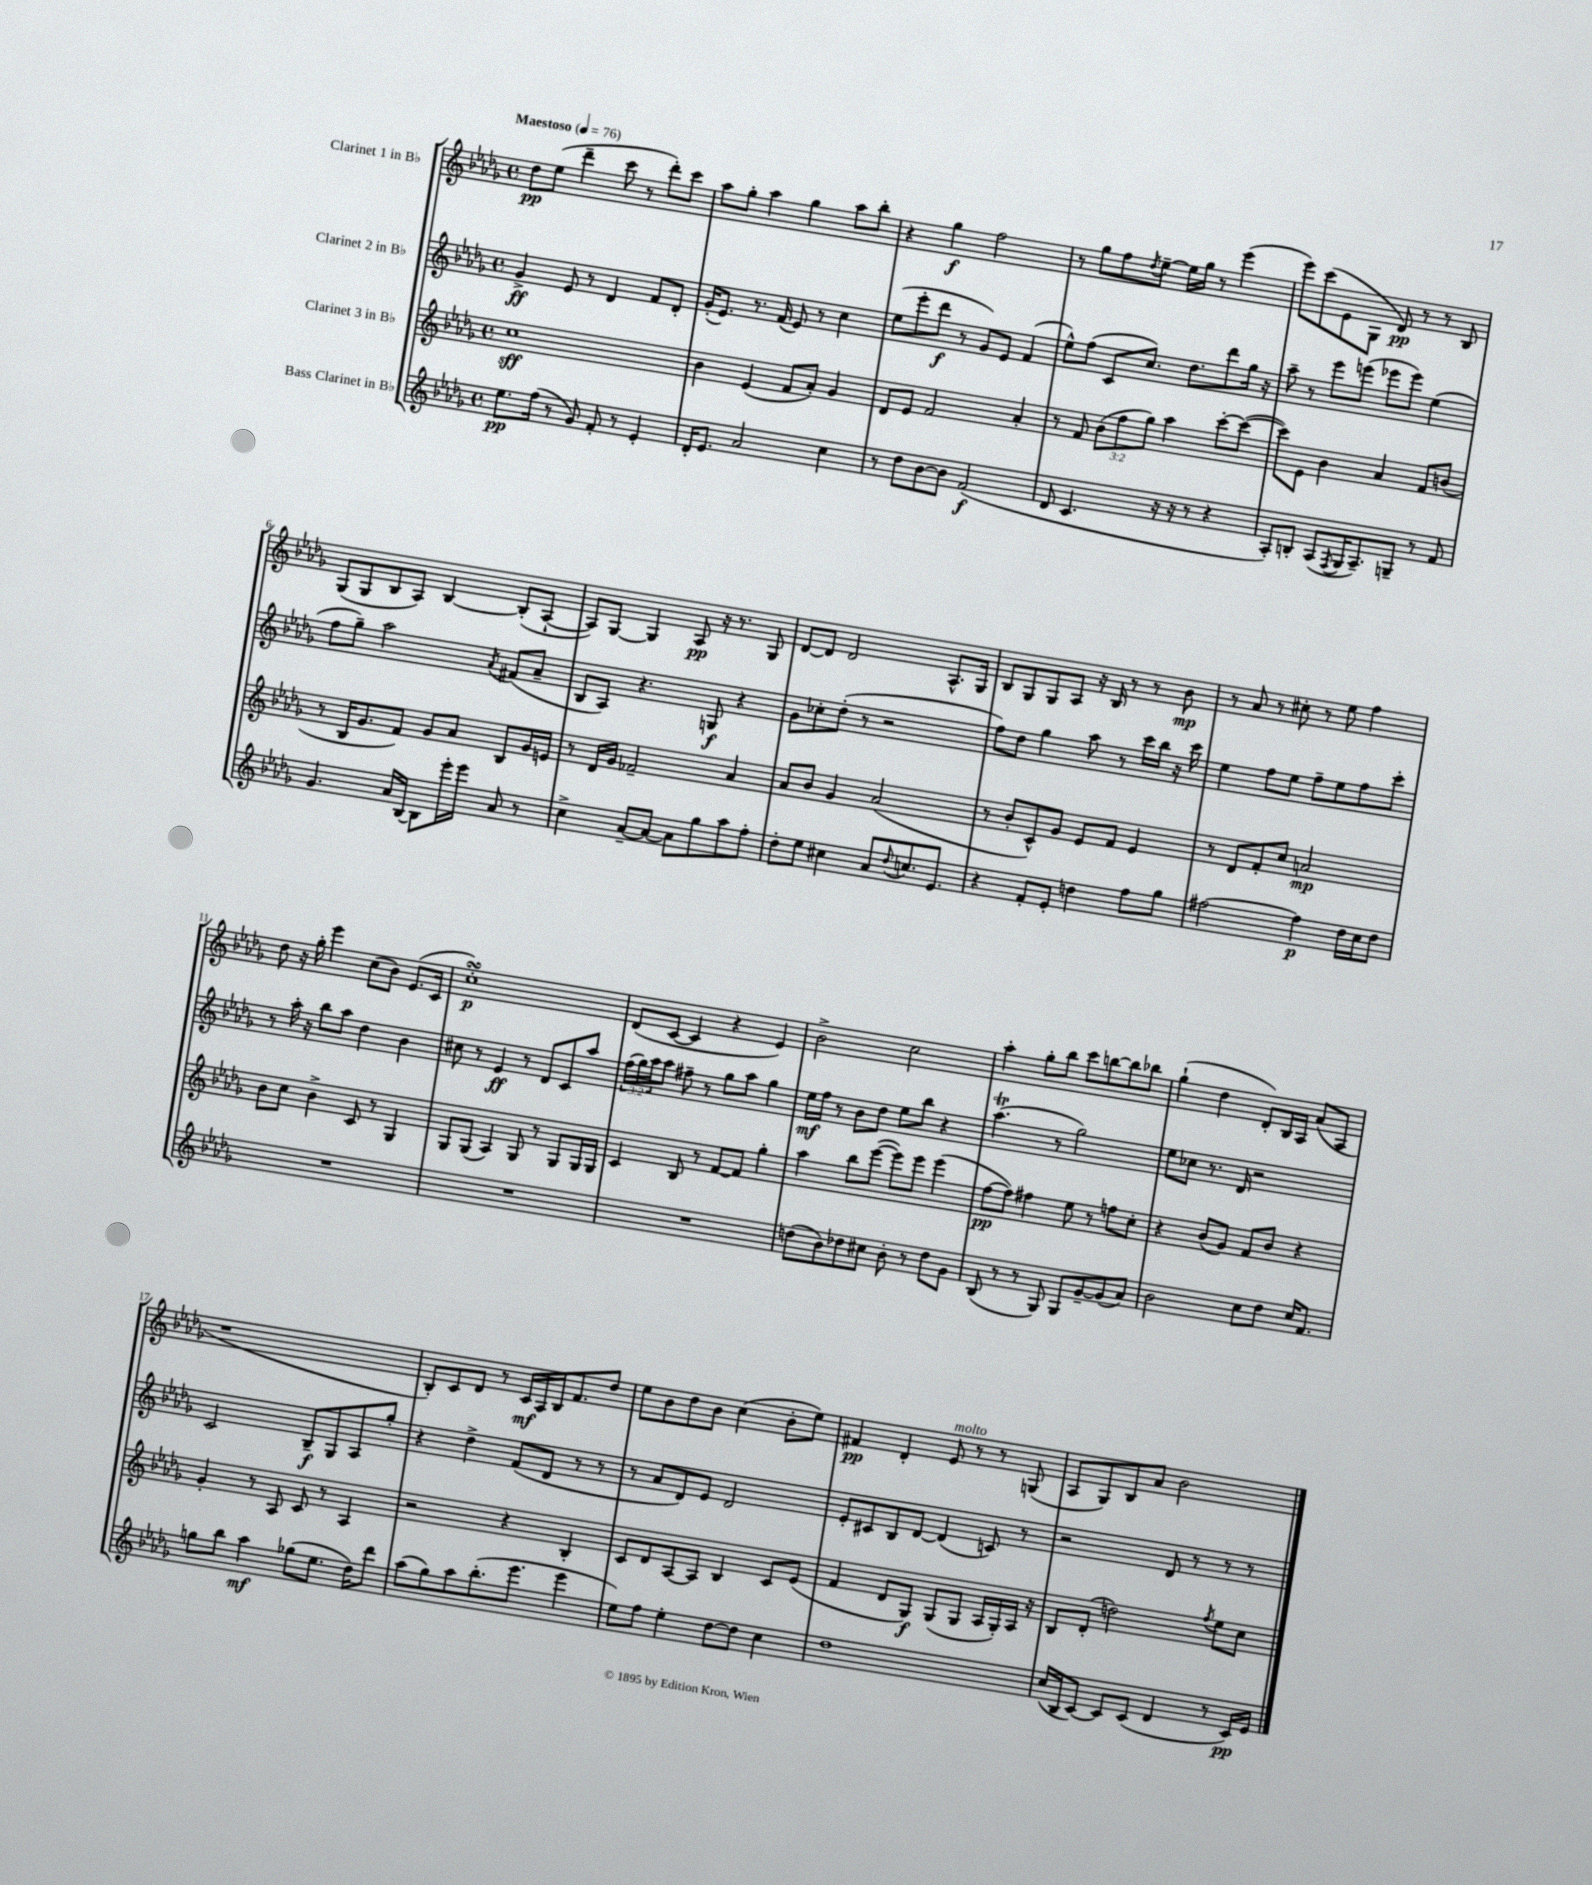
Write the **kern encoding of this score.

**kern	**dynam	**kern	**dynam	**kern	**dynam	**kern	**dynam
*part4	*part4	*part3	*part3	*part2	*part2	*part1	*part1
*staff4	*staff4	*staff3	*staff3	*staff2	*staff2	*staff1	*staff1
*I"Bass Clarinet in B♭	*	*I"Clarinet 3 in B♭	*	*I"Clarinet 2 in B♭	*	*I"Clarinet 1 in B♭	*
*clefG2	*	*clefG2	*	*clefG2	*	*clefG2	*
*k[b-e-a-d-g-]	*	*k[b-e-a-d-g-]	*	*k[b-e-a-d-g-]	*	*k[b-e-a-d-g-]	*
*M4/4	*	*M4/4	*	*M4/4	*	*M4/4	*
*met(c)	*	*met(c)	*	*met(c)	*	*met(c)	*
*MM76	*	*MM76	*	*MM76	*	*MM76	*
=1	=1	=1	=1	=1	=1	=1	=1
!	!	!	!	!	!	!LO:TX:a:B:t=Maestoso	!
8.ee-\L	pp	1cc	sff	4g-^/	ff	8dd-\L	pp
.	.	.	.	.	.	(8ee-\J	.
(16ff\Jk	.	.	.	.	.	.	.
8r	.	.	.	8e-/	.	4ddd-~\	.
8g-/)	.	.	.	8r	.	.	.
8f'/	.	.	.	4d-/	.	8ccc\	.
8r	.	.	.	.	.	8r	.
4e-'/	.	.	.	8f/L	.	8ddd-'\L)	.
.	.	.	.	8d-'/J	.	8ccc\J	.
=2	=2	=2	=2	=2	=2	=2	=2
16d-'/KL	.	4b-\	.	(16g-'/KL	.	8aa-\L	.
8.e-/J	.	.	.	8.e-/J)	.	.	.
.	.	.	.	.	.	8gg-'\J	.
2a-/	.	(4e-/	.	8.r	.	4aa-\	.
.	.	.	.	(16f/	.	.	.
.	.	8f/L	.	8e-/)	.	4gg-\	.
.	.	8a-'/J)	.	8r	.	.	.
4cc\	.	4g-/	.	4cc\	.	8aa-\L	.
.	.	.	.	.	.	8bb-'\J	.
=3	=3	=3	=3	=3	=3	=3	=3
8r	.	8d-/L	.	(8ee-\L	.	4r	.
8dd-\L	.	8e-/J	.	8eee-'\	.	.	.
[8b-\	.	2f/	.	8ddd-\J	f	4gg-\	f
8b-\J]	.	.	.	8r	.	.	.
(2f/	f	.	.	8g-/L)	.	2ff\	.
.	.	.	.	8e-/J	.	.	.
.	.	4a-'/	.	(4f/	.	.	.
=4	=4	=4	=4	=4	=4	=4	=4
8d-/	.	8r	.	8ee-^^\L)	.	8r	.
4.c/	.	8f/	.	(8ff\J	.	8gg-\L	.
.	.	(12b-\L	.	8c/L	.	8ff\	.
.	.	12ff\	.	.	.	.	.
.	.	.	.	.	.	8qdd-/	.
.	.	.	.	8.cc/J)	.	[8ee-~\J	.
.	.	12gg-\J)	.	.	.	.	.
16r	.	4aa-\	.	.	.	16ee-\LL]	.
16r	.	.	.	8.dd-\L	.	16gg-\JJ	.
8r	.	.	.	.	.	8r	.
4r	.	[8ccc'\L	.	8ddd-\	.	(4eee-\	.
.	.	(8ccc\J_	.	16gg-\Jk	.	.	.
.	.	.	.	16r	.	.	.
=5	=5	=5	=5	=5	=5	=5	=5
8A-'/L)	.	8ccc\L])	.	8aa-~\	.	8eee-\L)	.
8Bn'/J	.	8e-\J	.	8r	.	(8ccc\	.
(8A-/L	.	4b-\	.	8eee-\L	.	8e-\	.
8qF/	.	.	.	.	.	.	.
16G-/K	.	.	.	(8eeen\J	.	8G-\J	.
8.A-~/)	.	.	.	.	.	.	.
.	.	4a-/	.	8eee-X\L	.	8d-/)	pp
8Gn~/J	.	.	.	8eee-\J)	.	8r	.
8r	.	8f/L	.	(4ee-\	.	8r	.
8f/	.	(8bn/J	.	.	.	8B-/	.
!!LO:LB:g=z
=6	=6	=6	=6	=6	=6	=6	=6
4.g-/	.	8r	.	8ff\L	.	(8G-/L	.
.	.	16B-/KL	.	8gg-~\J)	.	8G-/	.
.	.	8.g-/	.	.	.	.	.
.	.	.	.	2aa-\	.	8B-/	.
16a-/LL	.	8f/J)	.	.	.	8A-/J)	.
[16B-/JJ	.	.	.	.	.	.	.
8B-\L]	.	8g-/L	.	.	.	[4B-/	.
16eee-'\L	.	8a-/J	.	.	.	.	.
16eee-\JJ	.	.	.	.	.	.	.
.	.	.	.	8qa-/	.	.	.
8a-/	.	8B-/L	.	(8f#X/L	.	(8B-'/L]	.
8r	.	16g-/L	.	8a-~/J	.	[8A-`/J	.
.	.	16en/JJ	.	.	.	.	.
=7	=7	=7	=7	=7	=7	=7	=7
4cc^\	.	8r	.	8B-/L	.	8A-/L])	.
.	.	16d-/LL	.	8A-/J)	.	[8G-/J	.
.	.	16g-/JJ	.	.	.	.	.
[8a-~/L	.	2f-X~/	.	4.r	.	4G-/]	.
8a-/J_	.	.	.	.	.	.	.
8a-\L]	.	.	.	.	.	8A-/	pp
8gg-\	.	.	.	8Gn/	f	16r	.
.	.	.	.	.	.	8.r	.
8aa-\	.	4a-/	.	4r	.	.	.
8ff'\J	.	.	.	.	.	8G-/	.
=8	=8	=8	=8	=8	=8	=8	=8
8dd-'\L	.	8a-/L	.	8g-\L	.	[8d-/L	.
8ee-\J	.	8b-/J	.	8cc-X'\	.	8d-/J]	.
4cc#X\	.	4g-/	.	(8dd-'\J	.	2d-/	.
.	.	.	.	8r	.	.	.
8a-/L	.	(2a-/	.	2r	.	.	.
8qqdd-/	.	.	.	.	.	.	.
8.ccn/	.	.	.	.	.	.	.
.	.	.	.	.	.	8.A-^^/L	.
8.e-/J	.	.	.	.	.	.	.
.	.	.	.	.	.	16G-/Jk	.
=9	=9	=9	=9	=9	=9	=9	=9
4r	.	8r	.	8ff\L)	.	8B-/L	.
.	.	8b-'/L	.	8dd-\J	.	8G-/	.
8f'/L	.	8c^^/)	.	4gg-\	.	8G-/	.
8e-'/J	.	8g-/J	.	.	.	8A-/J	.
4ddn\	.	8e-/L	.	8aa-\	.	16r	.
.	.	.	.	.	.	16B-/	.
.	.	8f/J	.	8r	.	8r	.
8ff\L	.	4e-/	.	16ccc\LL	.	8r	.
.	.	.	.	16bb-\JJ	.	.	.
8gg-\J	.	.	.	16r	.	8b-\	mp
.	.	.	.	16ccc\	.	.	.
=10	=10	=10	=10	=10	=10	=10	=10
[2ff#X\	.	8r	.	4ee-\	.	8r	.
.	.	8d-/L	.	.	.	8a-/	.
.	.	8f'/	.	8ff\L	.	8r	.
.	.	8cc/J	.	8ee-\J	.	8cc#X'\	.
4ff#\]	p	2an/	mp	8ff~\L	.	8r	.
.	.	.	.	8ee-\	.	8ee-\	.
16dd-\LL	.	.	.	8ff\	.	4ff\	.
16cc\J	.	.	.	.	.	.	.
8dd-\J	.	.	.	8ccc'\J	.	.	.
!!LO:LB:g=z
=11	=11	=11	=11	=11	=11	=11	=11
1r	.	8b-\L	.	8r	.	8dd-\	.
.	.	8cc\J	.	16aa-'\	.	16r	.
.	.	.	.	16r	.	16gg-'\	.
.	.	4b-^\	.	8bb-\L	.	4eee-\	.
.	.	.	.	8aa-\J	.	.	.
.	.	8c/	.	4dd-\	.	(8cc\L	.
.	.	8r	.	.	.	8b-\J)	.
.	.	4G-/	.	4b-\	.	(8.e-/L	.
.	.	.	.	.	.	16c/Jk	.
=12	=12	=12	=12	=12	=12	=12	=12
1r	.	8G-/L	.	8cc#X\	.	1ccsSsS')	p
.	.	(8G-/J	.	8r	.	.	.
.	.	4A-/)	.	4e-/	ff	.	.
.	.	8G-/	.	8r	.	.	.
.	.	8r	.	8d-/L	.	.	.
.	.	8G-/L	.	8c/	.	.	.
.	.	16G-/L	.	8aa-/J	.	.	.
.	.	16G-/JJ	.	.	.	.	.
=13	=13	=13	=13	=13	=13	=13	=13
1r	.	4c/	.	(24ff\LL	.	(8d-/L	.
.	.	.	.	24gg-\)	.	.	.
.	.	.	.	24aa-\J	.	.	.
.	.	.	.	8aa-\J	.	[8c/J	.
.	.	8B-/	.	8ff#X~\	.	4c/]	.
.	.	8r	.	8r	.	.	.
.	.	[8f/L	.	8gg-\L	.	4r	.
.	.	8f/J]	.	8aa-\J	.	.	.
.	.	4gg-'\	.	4gg-\	.	4e-/)	.
=14	=14	=14	=14	=14	=14	=14	=14
(8ddn\L	.	4aa-\	.	16ee-\LL	mf	2b-^\	.
.	.	.	.	16ff\JJ	.	.	.
8b-\)	.	.	.	8r	.	.	.
8dd-X\	.	8bb-\L	.	8b-\L	.	.	.
8cc#X\J	.	([8eee-\J	.	8dd-\J	.	.	.
8b-'\	.	8eee-\L])	.	8ee-\L	.	2cc\	.
8r	.	8eee-\J	.	8bb-\J	.	.	.
8dd-\L	.	(4eee-\	.	4r	.	.	.
8g-\J	.	.	.	.	.	.	.
=15	=15	=15	=15	=15	=15	=15	=15
(8B-/	.	[8ff\L	pp	(4.aa-T\	.	4aa-'\	.
8r	.	8ff\J])	.	.	.	.	.
8r	.	4ff#X\	.	.	.	8gg-'\L	.
8G-/)	.	.	.	8r	.	8bb-\J	.
8G-/L	.	8ee-\	.	2gg-\)	.	8ccc\L	.
[8g-~/	.	8r	.	.	.	[8bbn\	.
(8g-/]	.	8ffn\L	.	.	.	8bb\]	.
8a-/J)	.	8cc'\J	.	.	.	8bb-X\J	.
=16	=16	=16	=16	=16	=16	=16	=16
2b-\	.	4r	.	8ee-\L	.	(4gg-`\	.
.	.	.	.	8cc-X\J	.	.	.
.	.	(8b-/L	.	8.r	.	4dd-\	.
.	.	8g-/J)	.	.	.	.	.
.	.	.	.	16d-/	.	.	.
8cc\L	.	8f/L	.	2r	.	8d-'/L)	.
8dd-\J	.	8b-/J	.	.	.	16B-/L	.
.	.	.	.	.	.	16A-/JJ	.
16cc/KL	.	4r	.	.	.	(8a-/L	.
8.f/J	.	.	.	.	.	.	.
.	.	.	.	.	.	8A-/J	.
!!LO:LB:g=z
=17	=17	=17	=17	=17	=17	=17	=17
8ggn\L	.	4g-'/	.	2c/	.	1r	.
8bb-\J	.	.	.	.	.	.	.
4aa-\	mf	8r	.	.	.	.	.
.	.	8A-/	.	.	.	.	.
(8gg-X\L	.	8c/	.	8B-~/L	f	.	.
8.ee-\J	.	8r	.	8G-/	.	.	.
.	.	4A-/	.	8A-/	.	.	.
16dd-\KL)	.	.	.	.	.	.	.
8ddd-\J	.	.	.	8gg-'/J	.	.	.
=18	=18	=18	=18	=18	=18	=18	=18
(8aa-\L	.	2r	.	4r	.	8B-'/L)	.
8gg-\)	.	.	.	.	.	8c/	.
8aa-\	.	.	.	4dd-^\	.	8d-/J	.
(8.bb-'\	.	.	.	.	.	8r	.
.	.	4r	.	(8f/L	.	16c/LL	mf
8.eee-\J	.	.	.	.	.	16A-/	.
.	.	.	.	8d-/J	.	16B-/J	.
.	.	.	.	.	.	8.f/	.
4eee-\	.	4B-'/	.	8r	.	.	.
.	.	.	.	8r	.	8dd-/J	.
=19	=19	=19	=19	=19	=19	=19	=19
8ee-\L)	.	8c/L	.	8r	.	8ee-\L	.
8ff\J	.	8d-/	.	8a-/L	.	8b-\	.
4ee-'\	.	[8A-/	.	8d-/)	.	8dd-\	.
.	.	8A-/J]	.	8e-/J	.	8b-\J	.
[8dd-\L	.	4B-/	.	2d-/	.	(4cc\	.
8dd-\J]	.	.	.	.	.	.	.
4cc\	.	8c/L	.	.	.	8b-'\L	.
.	.	(8e-/J	.	.	.	8ee-\J)	.
=20	=20	=20	=20	=20	=20	=20	=20
1dd-	.	4f/	.	8e-'/L	.	4f#X/	pp
.	.	.	.	8c#X/	.	.	.
.	.	8d-/L	.	8B-/	.	4d-'/	.
.	.	8G-/J)	f	[8d-/J	.	.	.
!	!	!	!	!	!	!LO:TX:a:i:t=molto	!
.	.	(8G-/L	.	(4d-/]	.	8e-/	.
.	.	8G-/J	.	.	.	8r	.
.	.	16A-/LL	.	8cn/)	.	8r	.
.	.	16G-'/)	.	.	.	.	.
.	.	16A-/JJ	.	8r	.	(8Gn/	.
.	.	16r	.	.	.	.	.
=21	=21	=21	=21	=21	=21	=21	=21
(16cc/LL	.	8B-/L	.	2r	.	8A-/L	.
16B-/J	.	.	.	.	.	.	.
[8c/J)	.	(8d-'/J	.	.	.	8G-/)	.
8c/L]	.	2ddn\)	.	.	.	8B-/	.
(8c/J	.	.	.	.	.	8a-/J	.
4d-/	.	.	.	8d-/	.	2b-\	.
.	.	.	.	8r	.	.	.
.	.	8qff/	.	.	.	.	.
8r	.	8ee-\L	.	8r	.	.	.
16c/LL)	pp	8cc\J	.	8r	.	.	.
16e-/JJ	.	.	.	.	.	.	.
==	==	==	==	==	==	==	==
*-	*-	*-	*-	*-	*-	*-	*-
